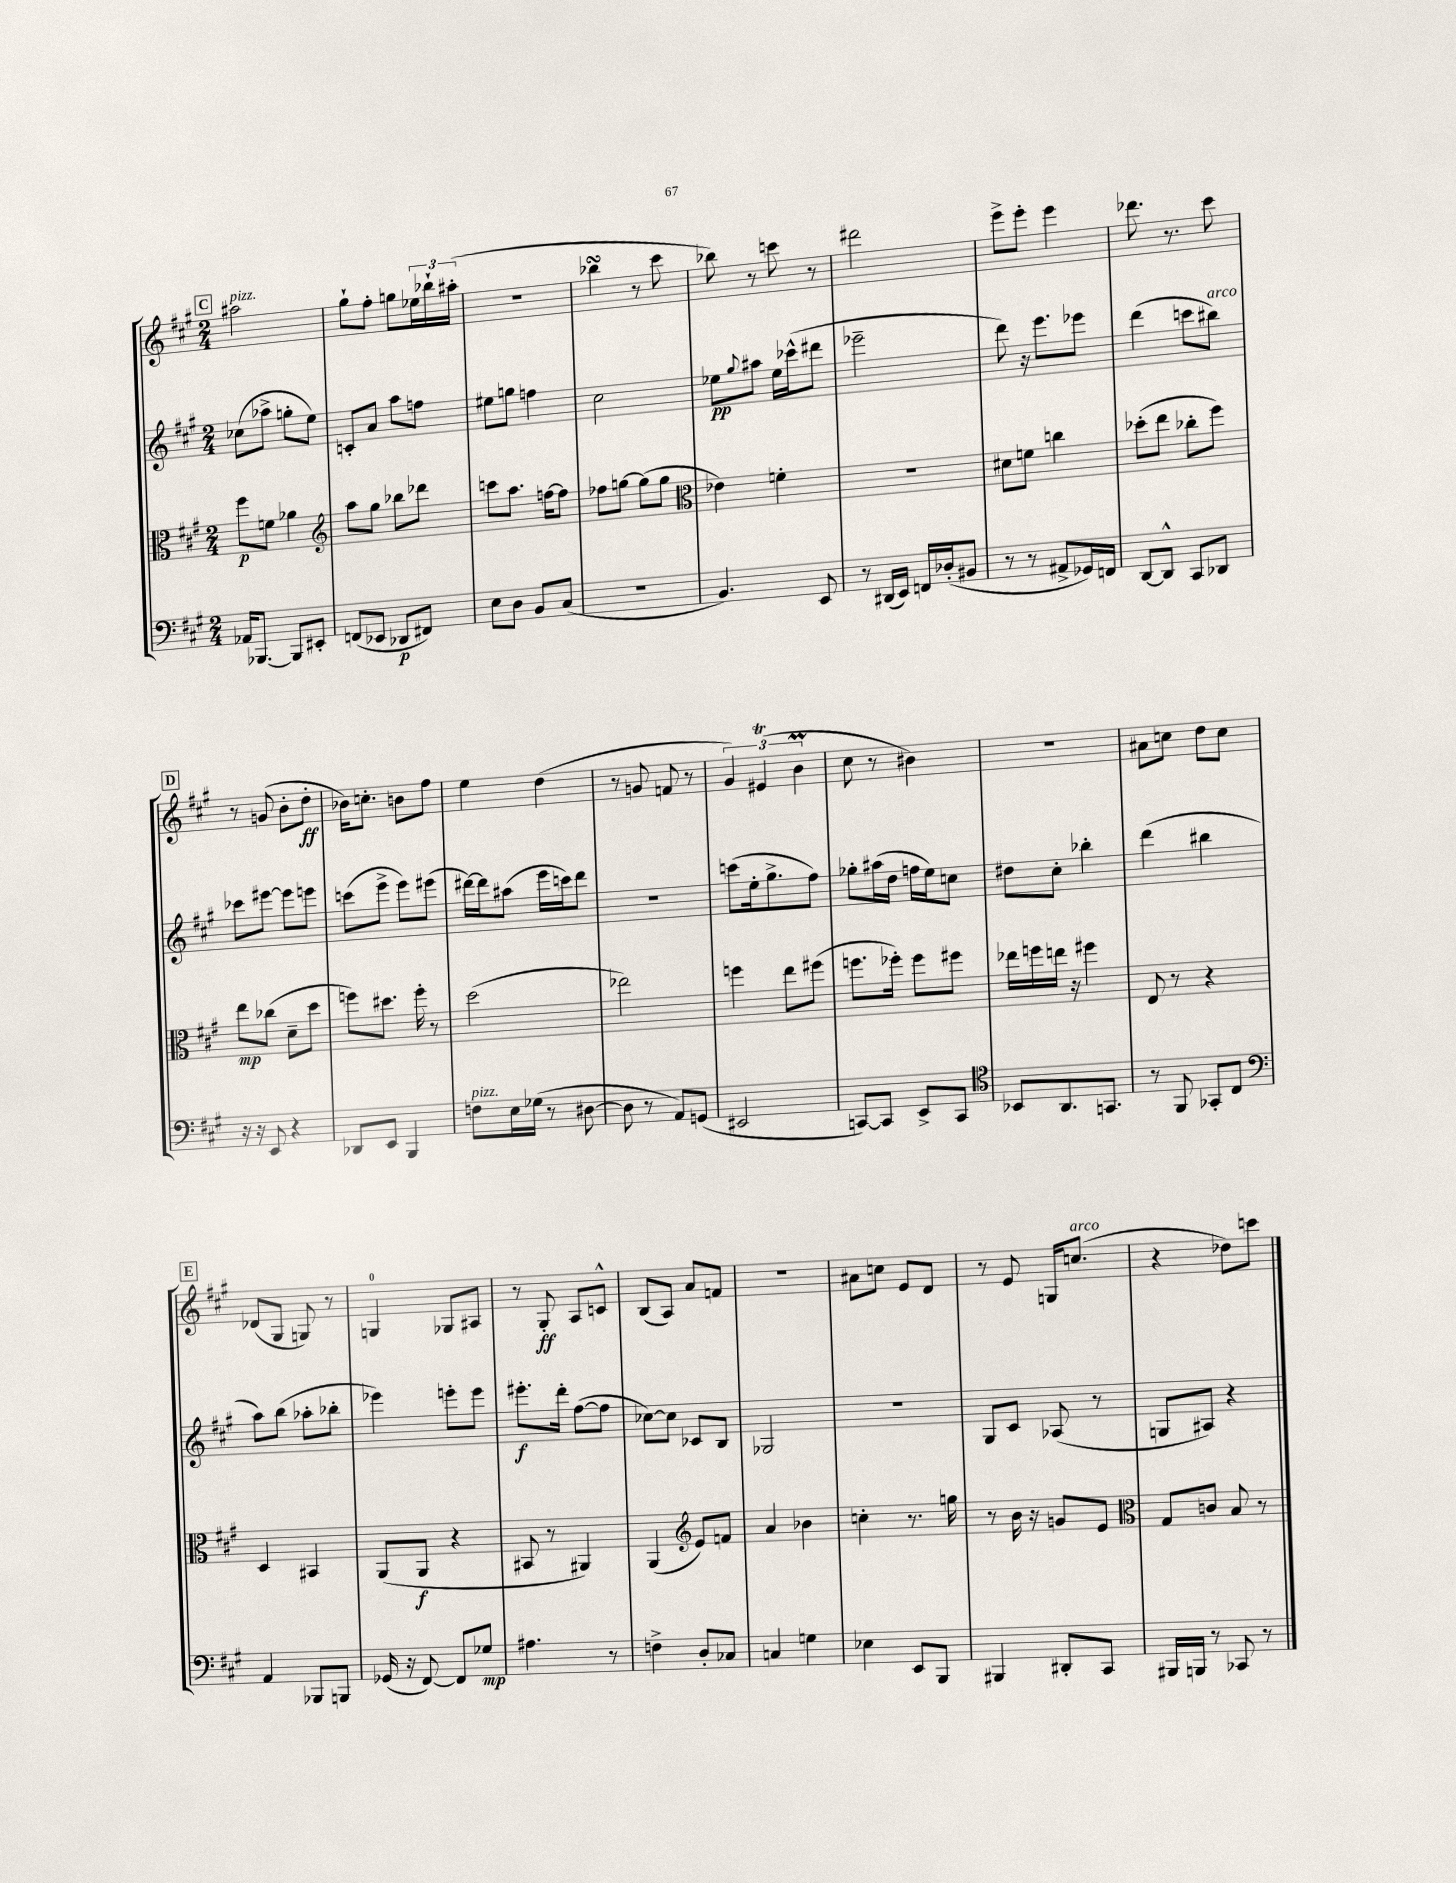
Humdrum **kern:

**kern	**kern	**kern	**kern
*staff4	*staff3	*staff2	*staff1
*clefF4	*clefC3	*clefG2	*clefG2
*k[f#c#g#]	*k[f#c#g#]	*k[f#c#g#]	*k[f#c#g#]
*M2/4	*M2/4	*M2/4	*M2/4
16AA-	8ff#	(8cc-	2aa#
[8.BBB-	.	.	.
.	8f	8aa-^	.
8BBB-]	4a-	8gg'	.
8EE#'	.	8ee)	.
=	=	=	=
*	*clefG2	*	*
(8FF	8aa	8c'	8gg#`
8EE-	8gg#	8a	8ff#'
8DD-	8bb-	8aa	8gg
8FF#)	8ddd-	8ff	24ee-
.	.	.	24bb-`
.	.	.	(24aa#'
=	=	=	=
8E	8ccc	8ee#	2r
8D	8.aa	8gg	.
8BB	.	4ff	.
.	[16ff	.	.
(8C#	8ff]	.	.
=	=	=	=
2r	8ff-	2cc#	4bb-
.	[8gg	.	.
.	(8gg]	.	8r
.	8gg	.	8ccc#
=	=	=	=
*	*clefC3	*	*
4.BB)	4e-)	8ee-	8bb-)
.	.	8qqgg#	.
.	.	8aa#	8r
.	4f'	16ee-	8ccc
.	.	(16ccc-^^	.
8EE	.	8ddd#	8r
=	=	=	=
8r	2r	2eee-~	2ddd#
(16DD#	.	.	.
16EE)	.	.	.
16FF	.	.	.
(16D-'	.	.	.
8BB#	.	.	.
=	=	=	=
8r	8d#	8ddd)	8eee^
8r	8f	16r	8eee'
.	.	8.eee	.
8AA#^	4cc	.	4eee
16GG-)	.	8eee-	.
16FF	.	.	.
=	=	=	=
[8DD	(8dd-'	(4ddd	8.ddd-
8DD^^]	8ee	.	.
.	.	.	8.r
8CC#	8cc-'	8ccc	.
8DD-	8ff#)	8bb#)	8ccc#
=	=	=	=
16r	8ee	8ccc-	8r
16r	.	.	.
8EE	(8cc-	[8eee#	(8g
4r	8d~	8eee#]	8b'
.	8dd	8eee	8dd'
=	=	=	=
8DD-	8ff)	(8ccc	16b-)
.	.	.	8.cc'
8EE	8.dd#	8eee^	.
4BBB	.	8eee)	8b
.	16ff'	.	.
.	8r	(8eee#	8ff#
=	=	=	=
8F	(2dd	[16ddd#)	4ee
.	.	16ddd#]	.
16E	.	(8aa#	.
(16G-	.	.	.
8r	.	16eee	(4dd
.	.	16ccc)	.
[8D#	.	8ddd#	.
=	=	=	=
8D#]	2ee-)	2r	8r
8r	.	.	8g
8AA)	.	.	8f
(8GG	.	.	8r
=	=	=	=
2EE#	4ff	(8ccc	6g#)
.	.	16ee'	.
.	.	.	(6e#
.	.	8.gg#^	.
.	8ee	.	.
.	.	.	6b
.	(8ff#	8ff#)	.
=	=	=	=
[8CC)	8.ff	8gg-'	8cc#
8CC]	.	(16aa#	8r
.	16ff-')	16dd	.
8EE^	8ff-	16ff	4b#)
.	.	16ee)	.
8CC	8ff#	8cc	.
=	=	=	=
*clefC4	*	*	*
8BB-	16ee-	8dd#	2r
.	16ff	.	.
8.AA	16ee	8cc#'	.
.	16r	.	.
.	4ff#	4bb-'	.
8.GG	.	.	.
=	=	=	=
8r	8E	(4ddd	8a#
8FF#	8r	.	8cc
8GG-'	4r	4bb#	8dd
8C#	.	.	8cc
=	=	=	=
*clefF4	*	*	*
4AA	4D	8aa)	(8d-
.	.	(8bb	8G#
8BBB-	4BB#	8aa-'	8G)
8BBB	.	8bb-'	8r
=	=	=	=
(16GG-	(8AA	4eee-)	4G
16r	.	.	.
[8FF#)	8AA	.	.
8FF#]	4r	8eee'	8G-
8G-	.	8eee	8A#
=	=	=	=
4.A#	8BB#	8.eee#'	8r
.	8r	.	8G#'
.	.	16ddd'	.
.	4AA#)	([8ff#	8A
8r	.	8ff#]	8c^^
=	=	=	=
4F^	(4AA	[8cc-)	(8B
.	.	8cc-]	8A)
*	*clefG2	*	*
8D'	8e)	8c-	8a
8C-	8f	8B	8f
=	=	=	=
4C	4a	2G-	2r
4G	4b-	.	.
=	=	=	=
4E-	4cc'	2r	8a#
.	.	.	8cc
8EE	8.r	.	8e
8BBB	.	.	8d
.	16gg	.	.
=	=	=	=
4BBB#	8r	8G#	8r
.	16b	8c#	8e
.	16r	.	.
8DD#'	8g	(8A-	16G
.	.	.	(8.cc
8CC#	8e	8r	.
=	=	=	=
*	*clefC3	*	*
16BBB#	8G#	8G	4r
16BBB	.	.	.
8r	8c	8A#)	.
8CC-	8B	4r	8dd-)
8r	8r	.	8ccc
==	==	==	==
*-	*-	*-	*-
